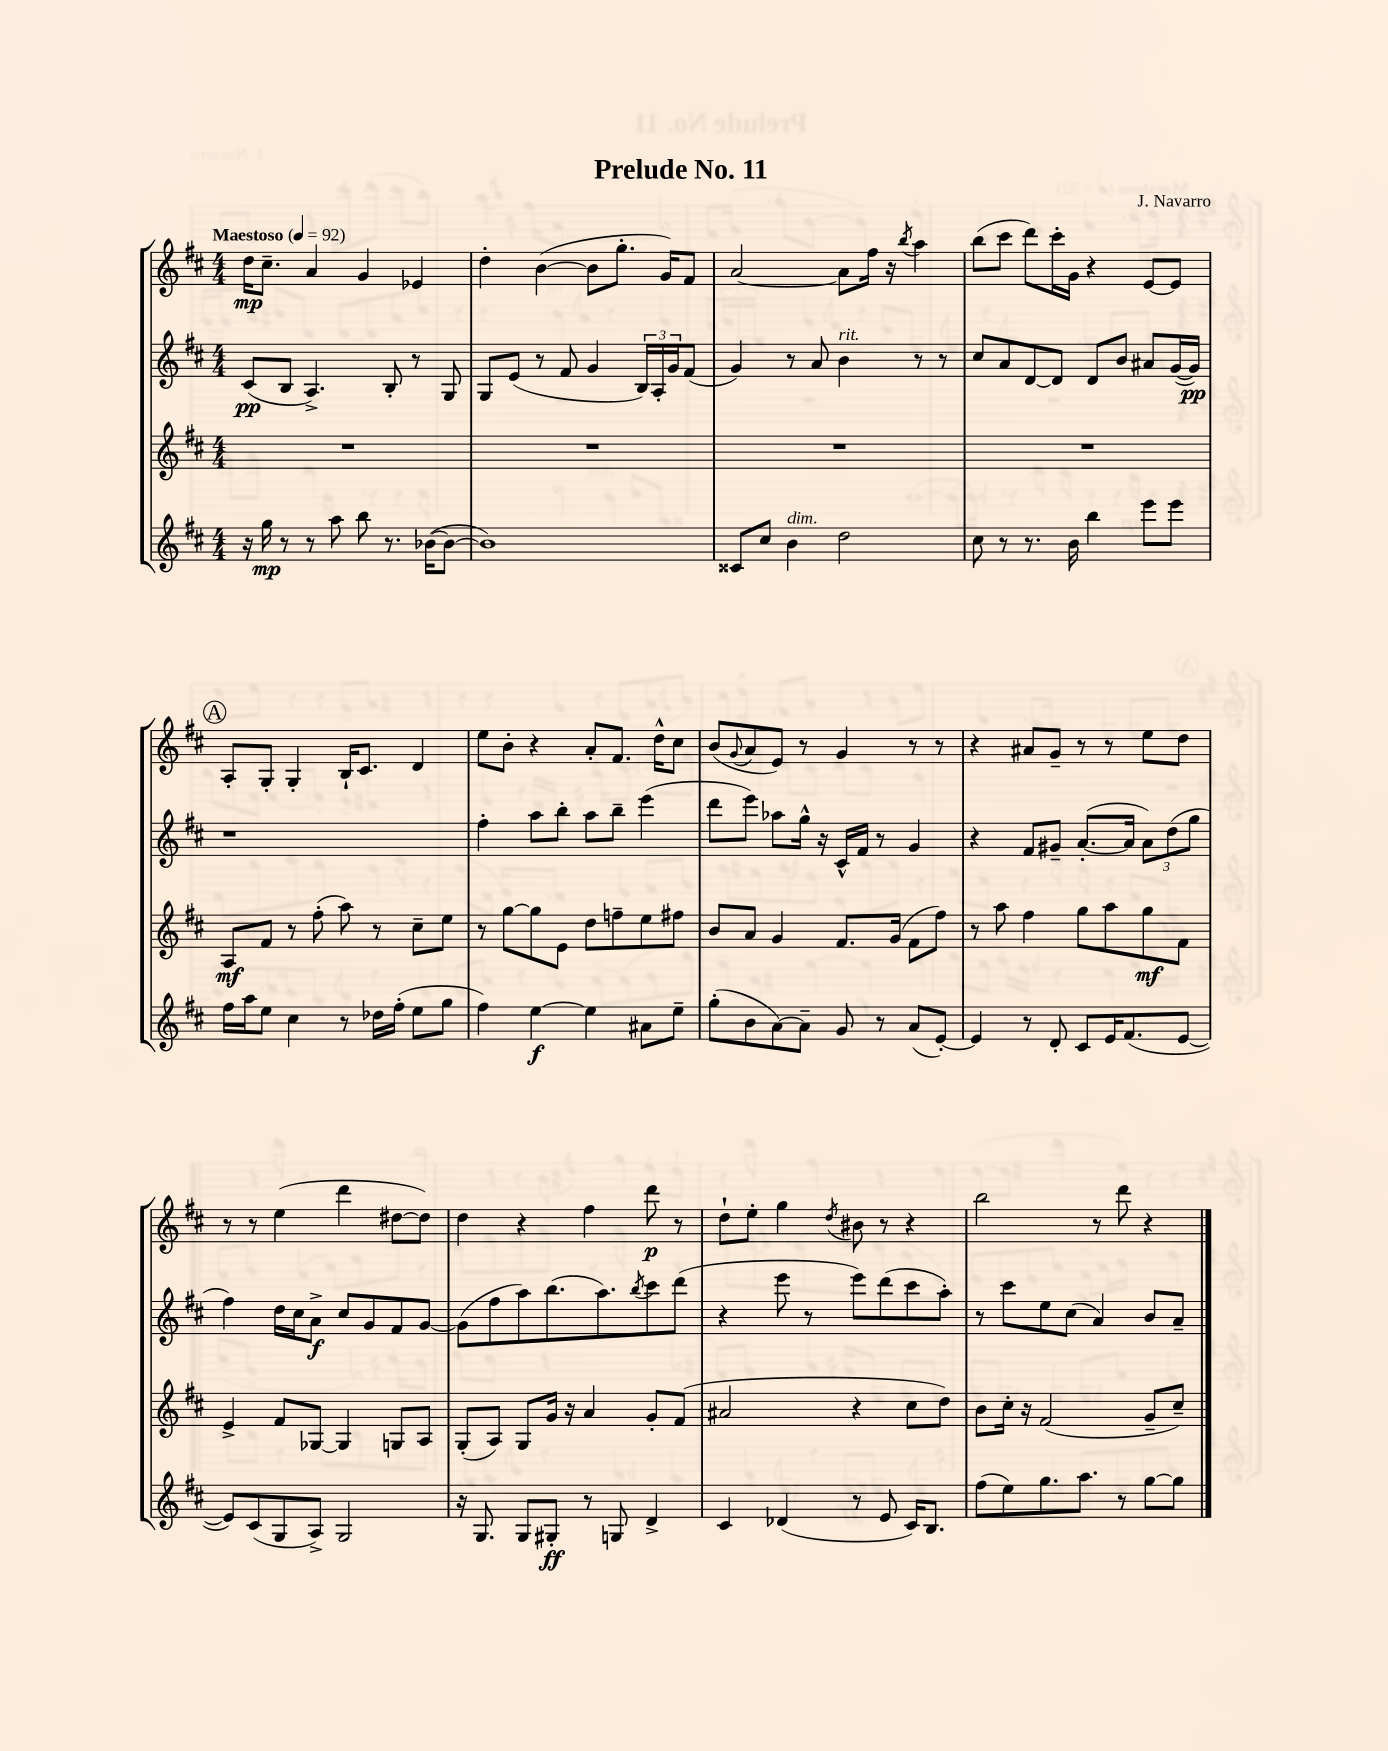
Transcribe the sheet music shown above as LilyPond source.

\header { title = "Prelude No. 11" composer = "J. Navarro" }
<<
\new StaffGroup <<
\new Staff = "s0" {
    \clef treble \key d \major \numericTimeSignature \time 4/4 \tempo "Maestoso" 4 = 92
    d''16\mp cis''8.-- a'4 g'4 ees'4 |
    d''4-. b'4~( b'8 g''8.-. g'16) fis'8 |
    a'2~ a'8 fis''16 r16 \acciaccatura { b''8 } a''4 |
    b''8( cis'''8 d'''8) cis'''16-. g'16 r4 e'8~ e'8 |
    \mark \markup { \circle "A" } a8-. g8-. g4-. b16-! cis'8. d'4 |
    e''8 b'8-. r4 a'8-. fis'8. d''16-^ cis''8 |
    b'8( \appoggiatura { g'8 } a'8 e'8) r8 g'4 r8 r8 |
    r4 ais'8 g'8-- r8 r8 e''8 d''8 |
    r8 r8 e''4( d'''4 dis''8~ dis''8) |
    d''4 r4 fis''4 d'''8\p r8 |
    d''8-! e''8-. g''4 \acciaccatura { d''8 } bis'8 r8 r4 |
    b''2 r8 d'''8 r4 \bar "|." |
}
\new Staff = "s1" {
    \clef treble \key d \major \numericTimeSignature \time 4/4
    cis'8\pp( b8 a4.->) b8-. r8 g8 |
    g8 e'8( r8 fis'8 g'4 \tuplet 3/2 { b16) a16-. g'16 } fis'8( |
    g'4) r8 a'8 b'4^\markup { \italic "rit." } r8 r8 |
    cis''8 a'8 d'8~ d'8 d'8 b'8 ais'8 g'16~( g'16\pp) |
    \mark \markup { \circle "A" } r1 |
    fis''4-. a''8 b''8-. a''8 b''8-- e'''4( |
    d'''8 e'''8) aes''8 g''16-^ r16 cis'16-^ fis'16 r8 g'4 |
    r4 fis'8 gis'8-- a'8.~-.( a'16 \tuplet 3/2 { a'8) d''8( g''8 } |
    fis''4) d''16 cis''16 a'8->\f cis''8 g'8 fis'8 g'8~ |
    g'8( fis''8 a''8) b''8.( a''8.) \acciaccatura { b''8 } cis'''8 d'''8( |
    r4 e'''8 r8 e'''8) d'''8( cis'''8 a''8-.) |
    r8 cis'''8 e''8 cis''8( a'4) b'8 a'8-- \bar "|." |
}
\new Staff = "s2" {
    \clef treble \key d \major \numericTimeSignature \time 4/4
    R1 |
    R1 |
    R1 |
    R1 |
    \mark \markup { \circle "A" } a8\mf fis'8 r8 fis''8-.( a''8) r8 cis''8-- e''8 |
    r8 g''8~ g''8 e'8 d''8 f''8-- e''8 fis''8 |
    b'8 a'8 g'4 fis'8. g'16( fis'8 fis''8) |
    r8 a''8 fis''4 g''8 a''8 g''8\mf fis'8 |
    e'4-> fis'8 ges8~ ges4 g8 a8 |
    g8-.( a8) g8 g'16 r16 a'4 g'8-. fis'8( |
    ais'2 r4 cis''8 d''8) |
    b'8 cis''16-. r16 fis'2( g'8-- cis''8--) \bar "|." |
}
\new Staff = "s3" {
    \clef treble \key d \major \numericTimeSignature \time 4/4
    r16 g''16\mp r8 r8 a''8 b''8 r8. bes'16~( bes'8~ |
    bes'1) |
    cisis'8 cis''8 b'4^\markup { \italic "dim." } d''2 |
    cis''8 r8 r8. b'16 b''4 e'''8 e'''8 |
    \mark \markup { \circle "A" } fis''16 a''16 e''8 cis''4 r8 des''16 fis''16-.( e''8 g''8 |
    fis''4) e''4~\f e''4 ais'8 e''8-- |
    g''8-.( b'8 a'8~) a'8-- g'8 r8 a'8( e'8~-.) |
    e'4 r8 d'8-. cis'8 e'16 fis'8.( e'8~ |
    e'8) cis'8( g8 a8->) g2 |
    r16 g8. g8 gis8-.\ff r8 g8 d'4-> |
    cis'4 des'4( r8 e'8 cis'16) b8. |
    fis''8( e''8) g''8. a''8. r8 g''8~ g''8 \bar "|." |
}
>>
>>
\layout { \context { \Score \remove "Bar_number_engraver" } }
